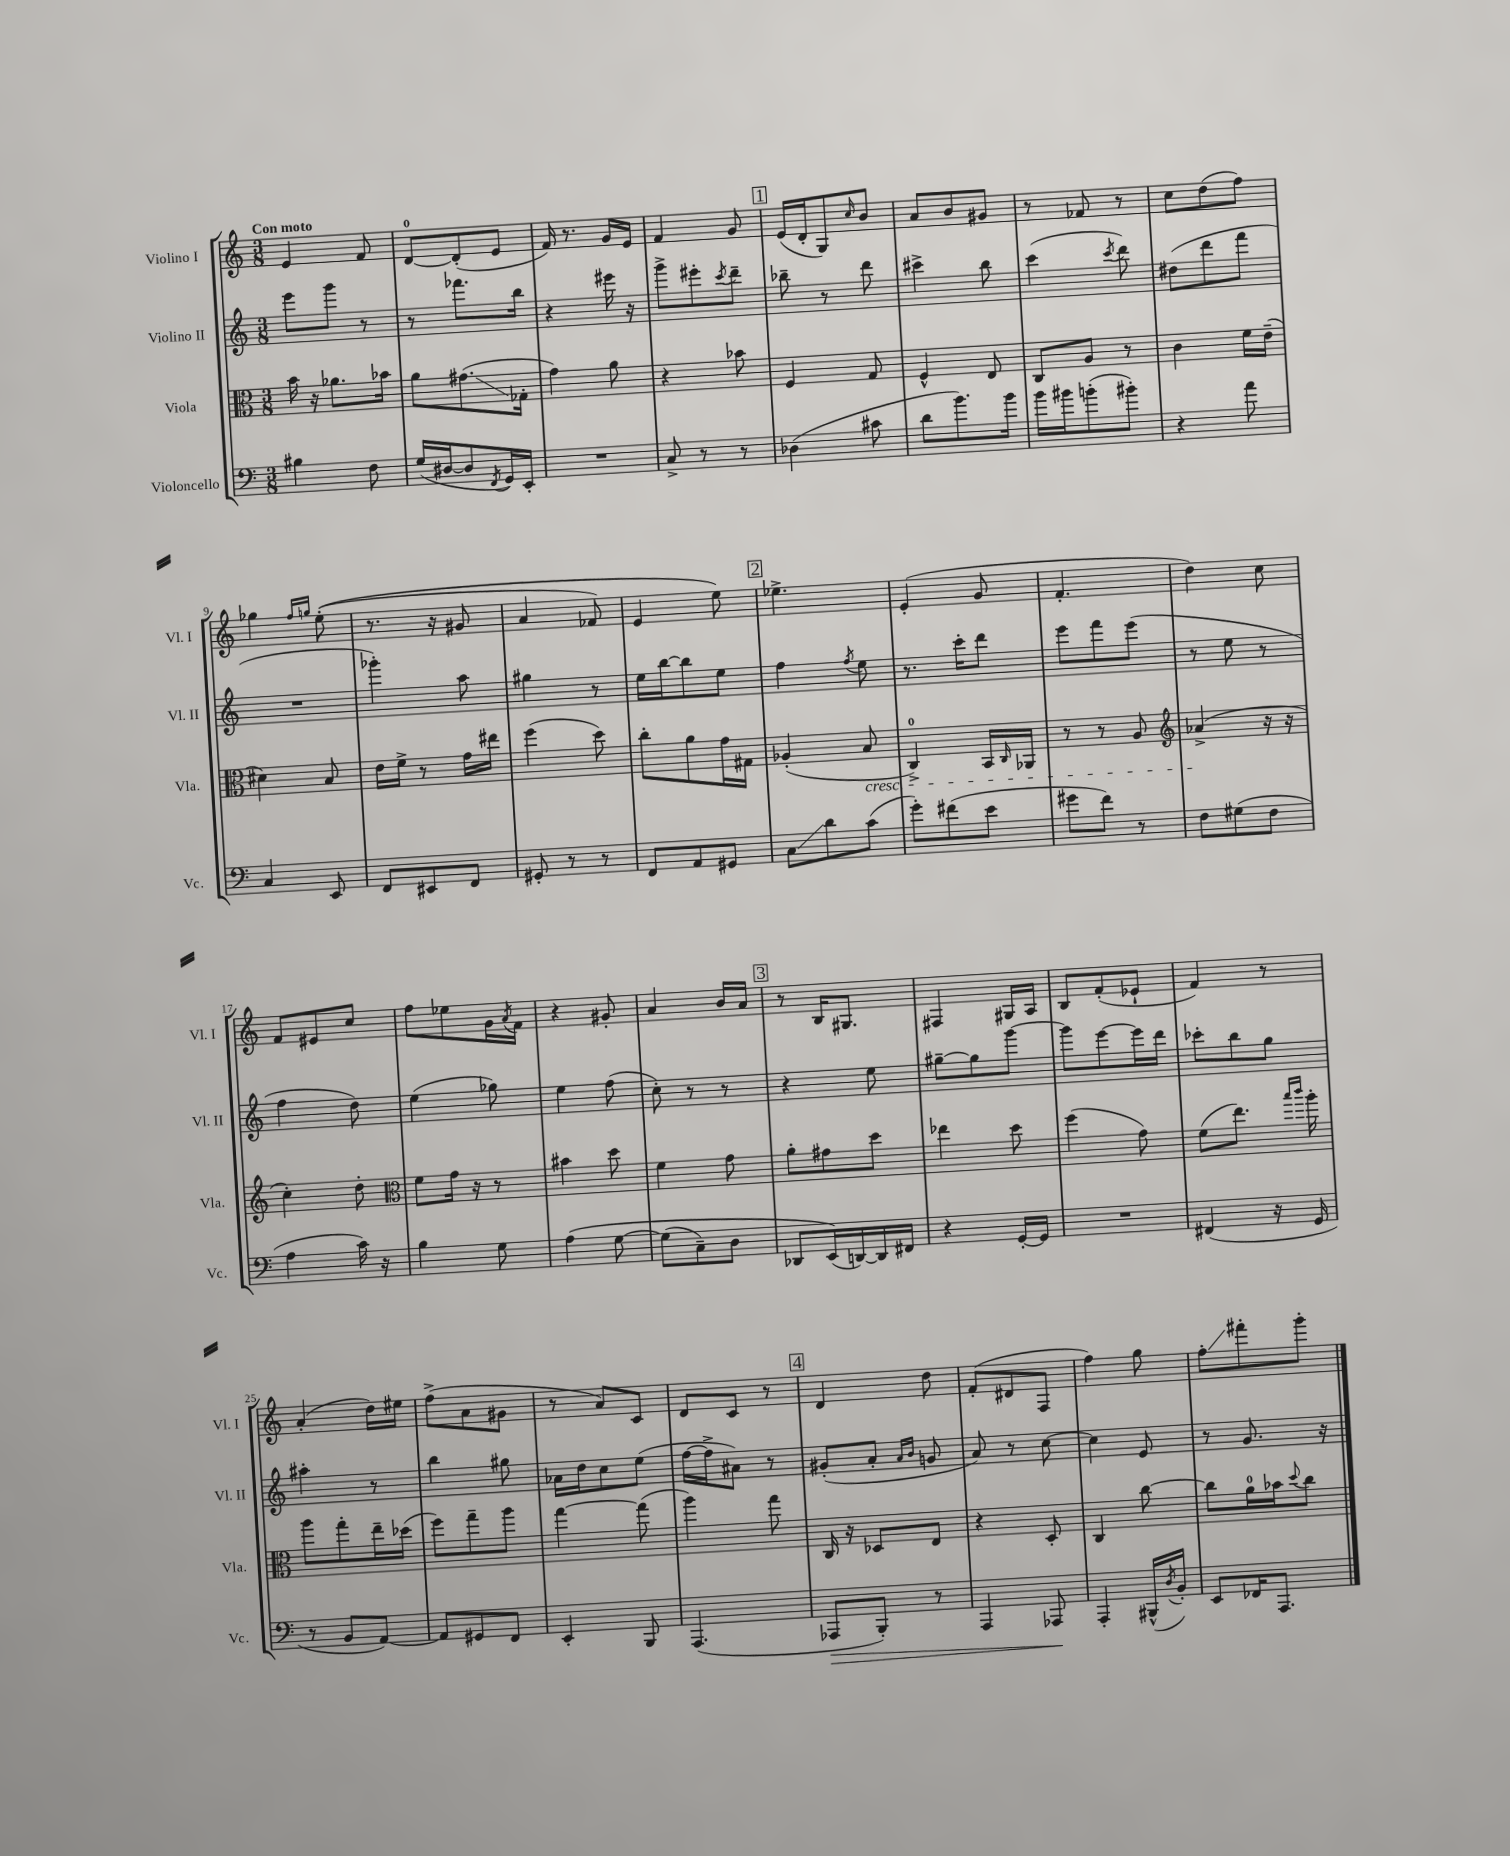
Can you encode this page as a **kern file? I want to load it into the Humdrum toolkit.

**kern	**kern	**kern	**kern
*staff4	*staff3	*staff2	*staff1
*clefF4	*clefC3	*clefG2	*clefG2
*k[]	*k[]	*k[]	*k[]
*M3/8	*M3/8	*M3/8	*M3/8
4B#\	16b\	8eee\L	4e/
.	16r	.	.
.	8.a-\L	8ggg\J	.
8F\	.	8r	8f/
.	16b-\Jk	.	.
=	=	=	=
(16G/LL	8a\L	8r	[8d/L
[16D#/J	.	.	.
8D#/]	(8.g#\	8.fff-\L	(8d'/]
8qFF/	.	.	.
16GG/L)	.	.	8e/J
16EE'/JJ	16G-'\Jk	16bb\Jk	.
=	=	=	=
4.r	4g\)	4r	16f/)
.	.	.	8.r
.	8a\	16eee#\	16g/LL
.	.	16r	16e/JJ
=	=	=	=
8C^/	4r	8ggg^\L	4f/
8r	.	8eee#'\	.
.	.	8qccc/	.
8r	8b-\	8ddd~\J	8g/
=	=	=	=
(4D-\	4F/	8bb-~\	(16e/LL
.	.	.	16d'/J
.	.	8r	8G/)
.	.	.	16qqcc/
8c#\	8G/	8ddd\	8b/J
=	=	=	=
8d\L	4F^^/	4ccc#^\	8a/L
8.b\)	.	.	8b/
.	8E/	8bb\	8g#/J
16b\Jk	.	.	.
=	=	=	=
16b\LL	8C/L	(4ccc\	8r
16b#\J	.	.	.
(8b'\	8A/J	.	8f-/
.	.	8qccc/	.
8b#'\J)	8r	8ddd\)	8r
=	=	=	=
4r	4c\	(8dd#\L	8cc\L
.	.	8ddd\	(8dd\
8a\	16f\LL	8fff\J	8ff\J)
.	(16e~\JJ	.	.
=	=	=	=
4C/	4d#\)	4.r	4gg-\
.	.	.	16qqff/LL
.	.	.	16qqgg/JJ
8EE/	8B/	.	&((8ee'\
=	=	=	=
8FF/L	16e\LL	4ggg-'\)	8.r
.	16f^\JJ	.	.
8EE#/	8r	.	.
.	.	.	16r
8FF/J	16g\LL	8aa\	8g#/
.	16ee#\JJ	.	.
=	=	=	=
8GG#'/	(4ff\	4gg#\	4a/
8r	.	.	.
8r	8dd\)	8r	8f-/)
=	=	=	=
8FF/L	8cc'\L	16ee\LL	4e/
.	.	[16bb\J	.
8AA/	8a\	8bb\]	.
8GG#/J	16g\L	8ee\J	8ee\&)
.	16G#\JJ	.	.
=	=	=	=
8C\L	(4A-'/	4ff\	4.ee-^\
8d\	.	.	.
.	.	8qff/	.
(8c\J	8B/	8ee\	.
=	=	=	=
8g'\L)	4C^/)	8.r	(4e'/
(8f#\	.	.	.
.	.	16ccc'\LK	.
8e\J	16BB/LL	8ddd\J	8g/
.	16qqC/	.	.
.	16AA-/JJ	.	.
=	=	=	=
8g#\L	8r	8eee\L	4.f'/
8f\J)	8r	8fff\	.
8r	8A/	(8eee\J	.
=	=	=	=
*	*clefG2	*	*
8F\L	(4a-^/	8r	4dd\)
(8G#\	.	8ee\	.
8F\J	16r	8r	8cc\
.	16r	.	.
=	=	=	=
4A\	4cc'\)	4ff\	8f/L
.	.	.	8e#/
16c\)	8dd'\	8dd\)	8cc/J
16r	.	.	.
=	=	=	=
*	*clefC3	*	*
4B\	8f\L	(4ee\	8ff\L
.	16g\Jk	.	8ee-\
.	16r	.	.
8G\	8r	8gg-\)	16g\L
.	.	.	8qa/
.	.	.	16f\JJ
=	=	=	=
&(4A\	4b#\	4ee\	4r
[8G\	8dd\	(8ff\	8g#'/
=	=	=	=
(8G\]L	4f\	8cc'\)	4a/
8C~\)	.	8r	.
8D\J	8g\	8r	16b/LL
.	.	.	16a/JJ
=	=	=	=
8DD-/L	8a'\L	4r	8r
(16EE/L&)	8g#\	.	16B/LK
[16DD/)	.	.	8.G#/J
16DD/]	8dd\J	8ee\	.
16FF#/JJ	.	.	.
=	=	=	=
4r	4ee-\	[8gg#~\L	4F#/
.	.	8gg#\]	.
[16GG'/LL	8dd\	[8ggg\J	16G#/LL
16GG/]JJ	.	.	16A/JJ
=	=	=	=
4.r	(4ff\	8ggg\]L	8B/L
.	.	[8eee\	(8f'/
.	8g\)	16eee\]L	8e-`/J
.	.	16ddd\JJ	.
=	=	=	=
(4FF#/	(8f\L	8ccc-'\L	4f/)
.	8.ee\J)	8bb\	.
16r	.	8gg\J	8r
.	16qqbb/LL	.	.
.	16qqccc/JJ	.	.
16GG/	16aa'\	.	.
=	=	=	=
8r	8aa\L	4aa#'\	(4a'/
8BB/L	8gg'\	.	.
[8AA/J)	16ee~\L	8r	16dd\LL)
.	(16dd-\JJ	.	16ee#\JJ
=	=	=	=
8AA/]L	8ff\L)	4bb\	(8ff^\L
8GG#/	8gg~\	.	8a\
8FF/J	8aa\J	8gg#\	8g#\J
=	=	=	=
4EE'/	[4gg\	16a-\LL	8r
.	.	16dd\J	.
.	.	8cc\	8a/L)
8BBB/	(8gg\]	(8ee\J	8c/J
=	=	=	=
(4.AAA/	4aa\)	[16ff\LL	8d/L
.	.	16ff^\]J	.
.	.	8a#\J)	8c/J
.	8gg\	8r	8r
=	=	=	=
8AAA-/L	16C/	(8g#'/L	4d/
.	16r	.	.
8BBB'/J)	8D-/L	8a'/J	.
.	.	16qqa/LL	.
.	.	16qqb/JJ	.
8r	8E/J	8g/	8dd\
=	=	=	=
4AAA/	4r	8a/)	(8f'/L
.	.	8r	8d#/
8AAA-/	8D'/	[8cc\	8F/J
=	=	=	=
4AAA'/	4C/	4cc\]	4ff\)
(16BBB#^^/LL	[8cc\	8e/	8gg\
8qD/	.	.	.
16BB'/JJ)	.	.	.
=	=	=	=
8EE/L	8cc\]L	8r	8ff'\L
16FF-/K	16a\L	8.g/	8fff#'\
8.AAA/J	16b-\J	.	.
.	8qqdd/	.	.
.	8cc\J	.	8ggg'\J
.	.	16r	.
==	==	==	==
*-	*-	*-	*-
